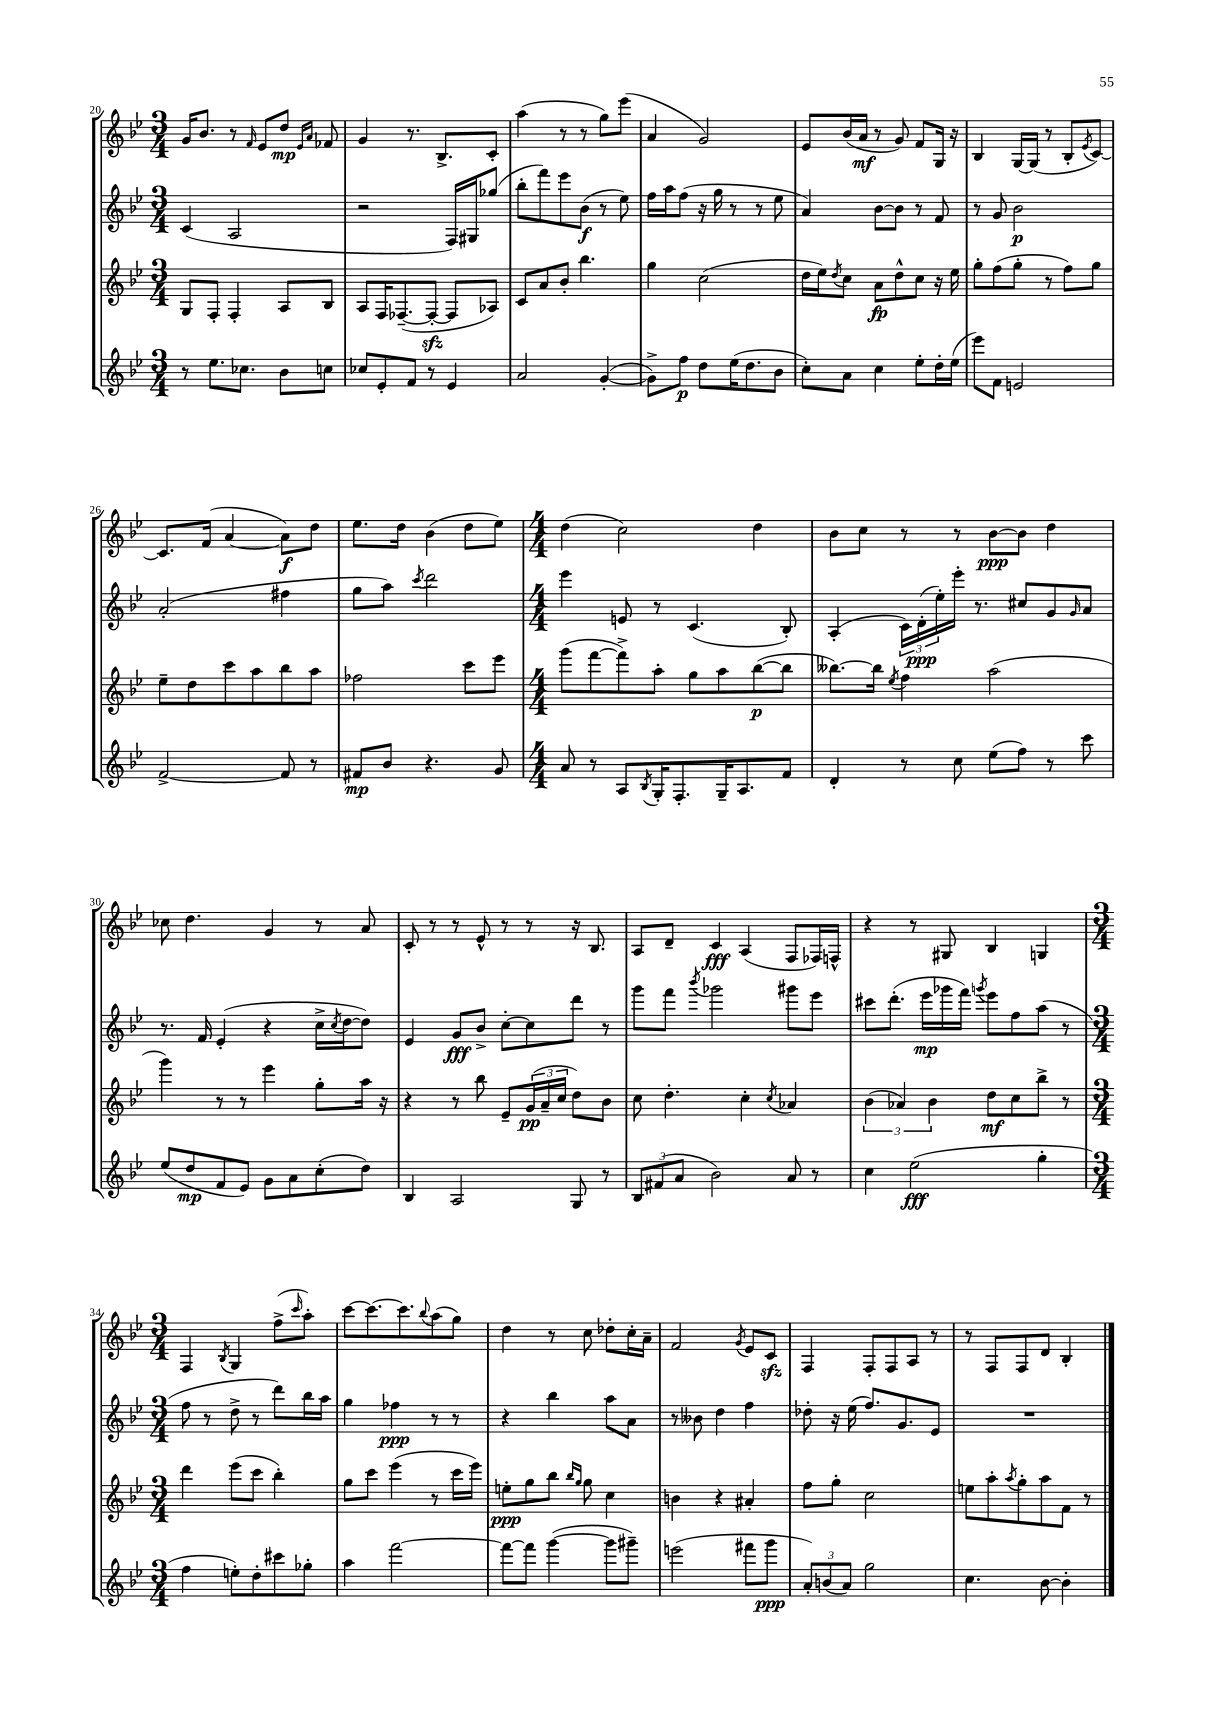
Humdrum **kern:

**kern	**kern	**kern	**kern
*staff4	*staff3	*staff2	*staff1
*clefG2	*clefG2	*clefG2	*clefG2
*k[b-e-]	*k[b-e-]	*k[b-e-]	*k[b-e-]
*M3/4	*M3/4	*M3/4	*M3/4
8r	8G	(4c	16g
.	.	.	8.b-
8.ee-	8F'	.	.
.	4F'	2A	8r
8.cc-	.	.	.
.	.	.	16qqf
.	.	.	8e-
8b-	8A	.	8dd
.	.	.	16qqe-
.	.	.	16qqa
8cc	8B-	.	8f-
=	=	=	=
8cc-	8A	2r	4g
8e-'	16F	.	.
.	([8.F-~	.	.
8f	.	.	8.r
8r	8F-'_	.	.
.	.	.	8.B-^
4e-	8F-]	16F)	.
.	.	16G#	.
.	8A-)	(8gg-	8c'
=	=	=	=
2a	8c	8bb-'	(4aa
.	8a	8fff)	.
.	8b-'	8eee-	8r
.	4.bb-	(8b-	8r
([4g'	.	8r	8gg)
.	.	8ee-)	(8eee-
=	=	=	=
8g^])	4gg	16ff	4a
.	.	16aa	.
8ff	.	(8ff	.
8dd	(2cc	16r	2g)
.	.	16gg	.
(16ee-	.	8r	.
8.dd	.	.	.
.	.	8r	.
8b-	.	8ee-	.
=	=	=	=
8cc')	16dd	4a)	8e-
.	16ee-)	.	.
.	8qdd	.	.
8a	8cc	.	(16b-
.	.	.	16a
4cc	8a	[8b-	8r
.	8dd^^	8b-]	8g)
8ee-'	8cc	8r	8f
16dd'	16r	8f	16G
(16ee-	16ee-	.	16r
=	=	=	=
8eee-)	8gg'	8r	4B-
8f	(8ff	8g	.
2e	8gg'	2b-	[16G
.	.	.	(16G]
.	8r	.	8r
.	8ff)	.	8B-'
.	.	.	8qe-
.	8gg	.	[8c)
=	=	=	=
[2f^	8ee-~	(2a'	8.c]
.	8dd	.	.
.	.	.	(16f
.	8ccc	.	[4a
.	8aa	.	.
8f]	8bb-	4ff#	8a])
8r	8aa	.	8dd
=	=	=	=
8f#	2ff-	8gg	8.ee-
8b-	.	8aa)	.
.	.	.	16dd
.	.	8qccc	.
4.r	.	2ddd	(4b-
.	8ccc	.	8dd
8g	8eee-	.	8ee-)
=	=	=	=
*M4/4	*M4/4	*M4/4	*M4/4
8a	(8ggg	4eee-	(4dd
8r	[8fff	.	.
8A	8fff^])	8e	2cc)
8qB-	.	.	.
16G'	8aa'	8r	.
8.F'	.	.	.
.	8gg	(4.c	.
16G~	8aa	.	.
8.A	.	.	.
.	([8bb-	.	4dd
8f	8bb-]	8B-')	.
=	=	=	=
4d'	[8.bb--)	(4A'	8b-
.	.	.	8cc
.	16bb--]	.	.
.	8qee-	.	.
8r	4ff	24c)	8r
.	.	(24d'	.
.	.	24ee-')	.
8cc	.	16eee-'	8r
.	.	8.r	.
(8ee-	(2aa	.	[8b-
8ff)	.	8cc#	8b-]
8r	.	8g	4dd
.	.	16qqg	.
8ccc	.	8a	.
=	=	=	=
(8ee-	4ggg)	8.r	8cc-
8dd	.	.	4.dd
.	.	16f	.
8f	8r	(4e-'	.
8e-)	8r	.	.
8g	4eee-	4r	4g
8a	.	.	.
(8cc'	8gg'	16cc^	8r
.	.	8qcc	.
.	.	[16dd	.
8dd)	16aa	8dd])	8a
.	16r	.	.
=	=	=	=
4B-	4r	4e-	8c'
.	.	.	8r
2A	8r	8g	8r
.	8bb-	8b-^	8e-^^
.	8e-~	[8cc'	8r
.	(24g	8cc]	8r
.	24a~	.	.
.	24cc	.	.
8G	8dd)	8ddd	16r
.	.	.	8.B-
8r	8b-	8r	.
=	=	=	=
12B-	8cc	8ggg	8A
(12f#	.	.	.
.	4.dd'	8fff	8d~
12a	.	.	.
.	.	8qbbb-	.
2b-)	.	2ggg-	4c
.	4cc'	.	(4A
.	8qcc	.	.
8a	4a-	8ggg#	8F
8r	.	8eee-	16F-)
.	.	.	16F^^
=	=	=	=
4cc	(6b-	8ccc#	4r
.	.	(8.ddd'	.
.	6a-)	.	.
(2ee-	.	.	8r
.	.	16eee-	.
.	6b-	.	.
.	.	16ggg-	8G#
.	.	16fff)	.
.	.	8qggg	.
.	8dd	8eee-	4B-
.	8cc	8ff	.
4gg'	8bb-^	(8aa	4G
.	8r	8r	.
=	=	=	=
*M3/4	*M3/4	*M3/4	*M3/4
4ff	4ddd	8ff	4F
.	.	8r	.
.	.	.	8qB-
8ee')	(8eee-	8dd^	4G
8dd'	8ccc	8r	.
8ccc#	4bb-')	8ddd)	(8ff^
.	.	.	16qqccc
8gg-'	.	16bb-	8aa')
.	.	16aa	.
=	=	=	=
4aa	8gg	4gg	[8ccc
.	8ccc	.	8.ccc_
[2fff	(4eee-	4ff-	.
.	.	.	8.ccc]
.	.	.	8qqbb-
.	8r	8r	(8aa
.	16ccc	8r	8gg)
.	16eee-)	.	.
=	=	=	=
8fff_	8ee'	4r	4dd
8fff]	8gg	.	.
([4ggg	8bb-	4bb-	8r
.	16qqbb-	.	.
.	16qqgg	.	.
.	8gg	.	8cc
8ggg]	4cc	8aa	8dd-'
8ggg#~)	.	8a	16cc'
.	.	.	16a~
=	=	=	=
(2eee	4b	8r	2f
.	.	8b--	.
.	4r	4dd	.
.	.	.	8qg
8fff#	4a#'	4ff	8e-
8ggg	.	.	8c
=	=	=	=
12a')	8ff	8dd-'	4F
(12b	.	.	.
.	8gg'	16r	.
12a)	.	.	.
.	.	(16ee-	.
2gg	2cc	8.ff)	8F'
.	.	.	8F
.	.	8.g	.
.	.	.	8A
.	.	8e-	8r
=	=	=	=
4.cc	8ee	2.r	8r
.	8aa'	.	8F
.	8qaa	.	.
.	8gg'	.	8F
[8b-	8aa	.	8d
4b-']	8f	.	4B-'
.	8r	.	.
==	==	==	==
*-	*-	*-	*-
